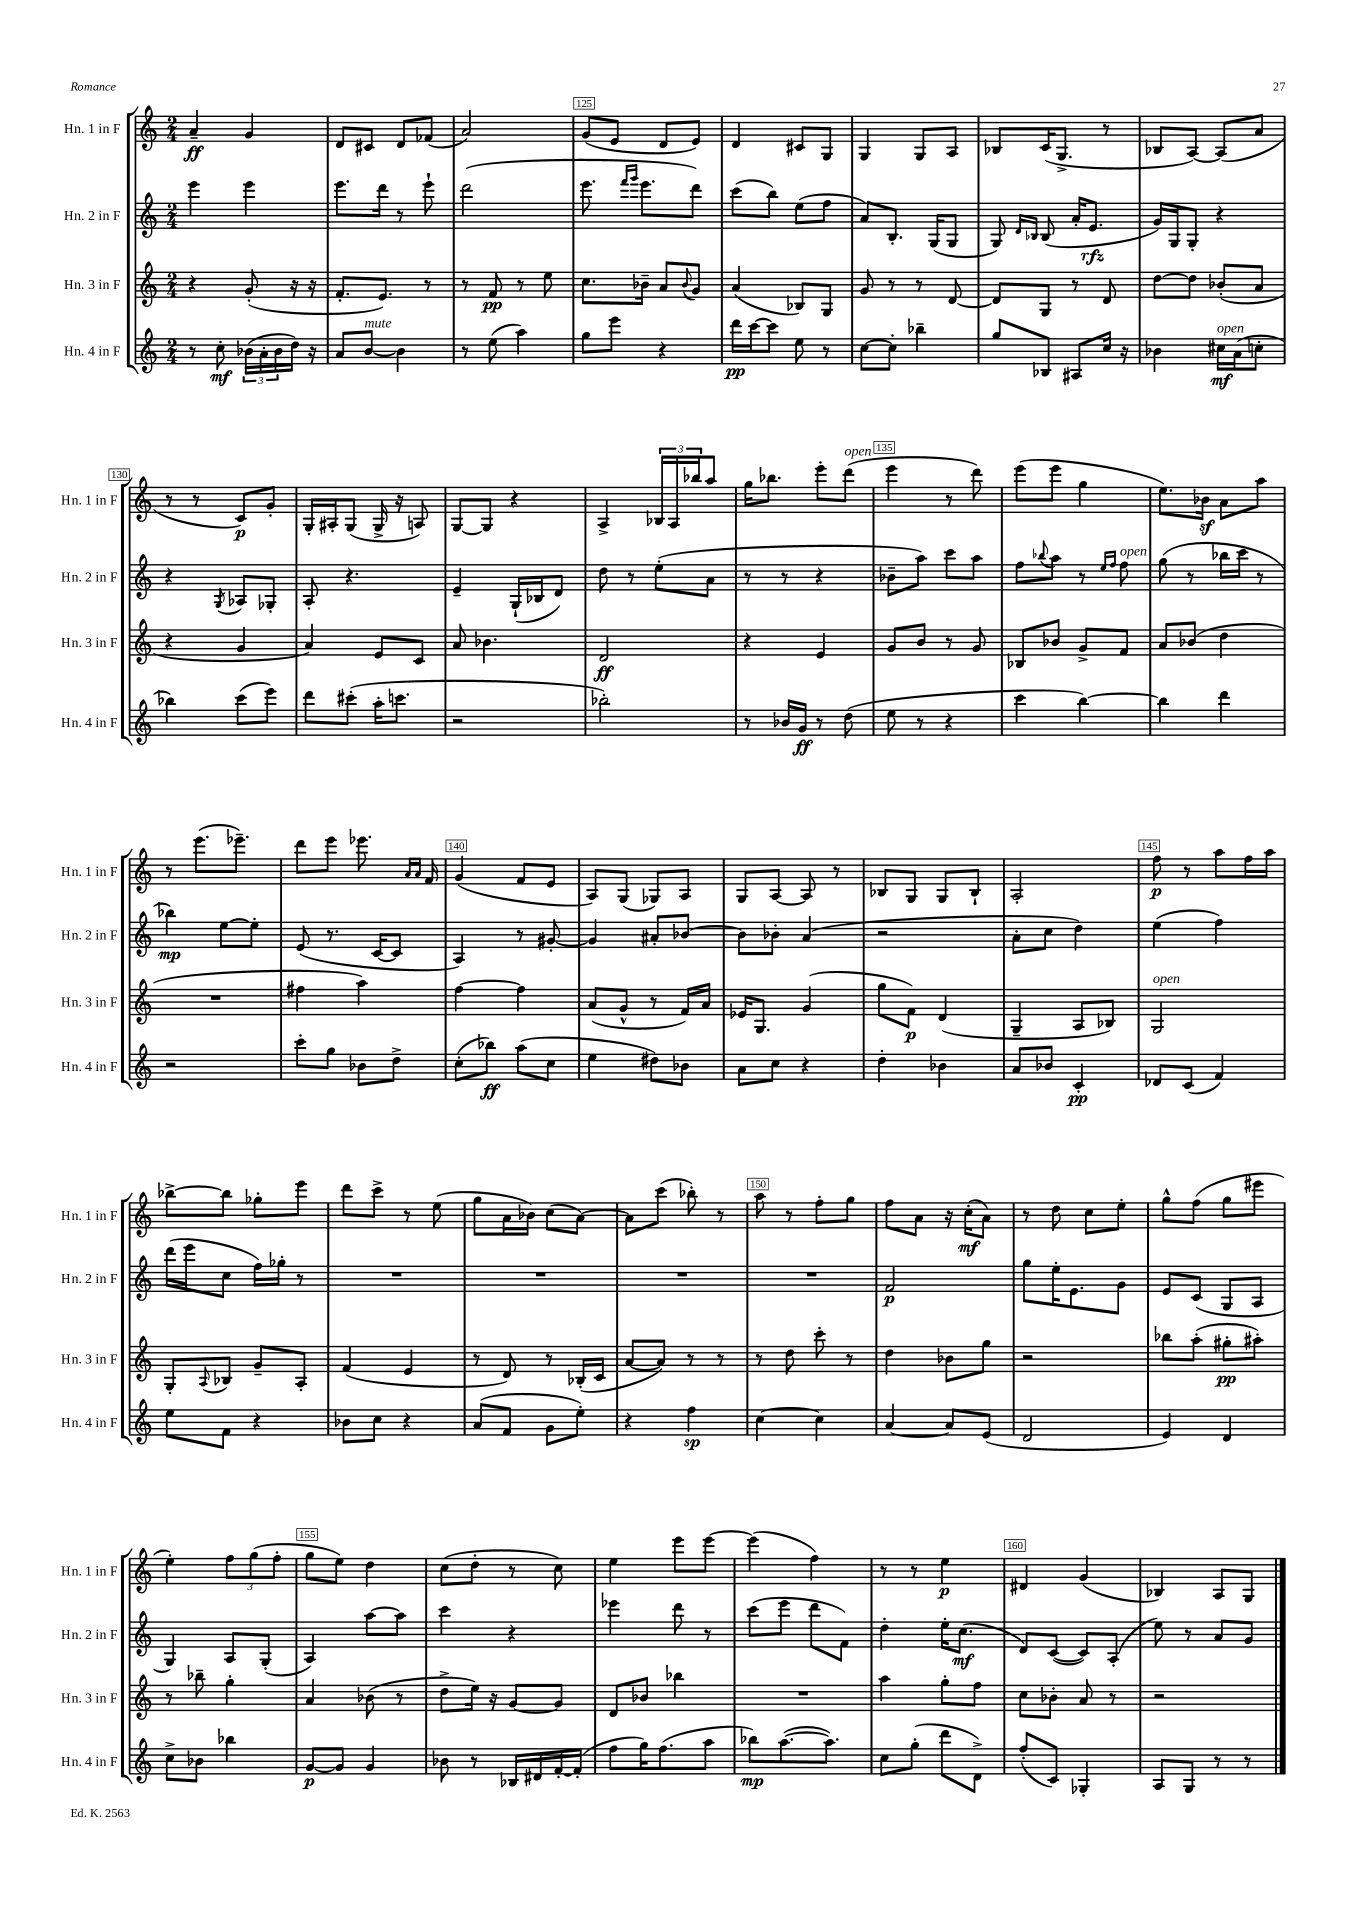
<<
\new StaffGroup <<
\new Staff = "s0" \with { instrumentName = "Hn. 1 in F" shortInstrumentName = "Hn. 1 in F" } {
    \clef treble \key c \major \numericTimeSignature \time 2/4
    a'4--\ff g'4 |
    d'8 cis'8 d'8 fes'8( |
    a'2) |
    g'8( e'8 d'8 e'8) |
    d'4 cis'8 g8 |
    g4 g8 a8 |
    bes8 c'16( g8.-> r8 |
    bes8 a8~) a8( a'8 |
    r8 r8 c'8\p) g'8-. |
    g16-. ais16-. g8( g16-> r16 a8) |
    g8~ g8 r4 |
    a4-> \tuplet 3/2 { bes16 a16 bes''16 } a''8 |
    g''16 bes''8. e'''8-. d'''8^\markup { \italic "open" }( |
    e'''4 r8 d'''8) |
    e'''8( e'''8 g''4 |
    e''8.) bes'16\sf a'8 a''8 |
    r8 e'''8.( ees'''8.--) |
    d'''8 e'''8 ees'''8. \grace { a'16 a'16 } f'16 |
    g'4( f'8 e'8 |
    a8) g8( ges8) a8 |
    g8 a8~ a8 r8 |
    bes8 g8 g8 bes8-! |
    a2-. |
    f''8\p r8 a''8 f''16 a''16 |
    bes''8~-> bes''8 ges''8-. e'''8 |
    d'''8 c'''8-> r8 e''8( |
    g''8 a'16 bes'16) c''8( a'8~) |
    a'8 c'''8( bes''8-.) r8 |
    a''8 r8 f''8-. g''8 |
    f''8 a'8 r16 c''16-.\mf( a'8) |
    r8 d''8 c''8 e''8-. |
    g''8-^ f''8( g''8 eis'''8 |
    e''4-.) \tuplet 3/2 { f''8 g''8( f''8-. } |
    g''8 e''8) d''4 |
    c''8( d''8-. r8 c''8) |
    e''4 e'''8 e'''8~ |
    e'''4( f''4) |
    r8 r8 e''4\p |
    dis'4 g'4( |
    bes4) a8 g8 \bar "|." |
}
\new Staff = "s1" \with { instrumentName = "Hn. 2 in F" shortInstrumentName = "Hn. 2 in F" } {
    \clef treble \key c \major \numericTimeSignature \time 2/4
    e'''4 e'''4 |
    e'''8. d'''16 r8 e'''8-! |
    d'''2( |
    e'''8. \grace { f'''16 g'''16 } e'''8. d'''8) |
    c'''8( b''8) e''8( f''8 |
    a'8) b8.-. g16( g8 |
    g8) \grace { d'16 bes16 } bes8( a'16-. e'8.\rfz |
    g'16) g16 g8-. r4 |
    r4 \acciaccatura { g8 } aes8 ges8-. |
    a8-. r4. |
    e'4-- g16-!( bes16 d'8) |
    d''8 r8 e''8-.( a'8 |
    r8 r8 r4 |
    bes'8-- a''8) c'''8 a''8 |
    f''8 \appoggiatura { bes''8 } a''8 r8 \grace { e''16 f''16 } f''8^\markup { \italic "open" } |
    g''8( r8 bes''16 c'''16 r8 |
    bes''4\mp) e''8~ e''8-. |
    e'8( r8. c'16~ c'8 |
    a4) r8 gis'8~-. |
    gis'4 ais'8-. bes'8~ |
    bes'8 bes'8-. a'4( |
    r2 |
    a'8-. c''8 d''4) |
    e''4( f''4) |
    d'''16( e'''16 c''8 f''16) ges''16-. r8 |
    R2 |
    R2 |
    R2 |
    R2 |
    f'2\p |
    g''8 e''16-. e'8. g'8 |
    e'8 c'8( g8 a8 |
    g4) a8 g8-.( |
    a4) a''8~ a''8 |
    c'''4 r4 |
    ees'''4 d'''8 r8 |
    c'''8( e'''8 d'''8 f'8) |
    d''4-. e''16-. c''8.\mf( |
    d'8) c'8~( c'8) a8-.( |
    e''8) r8 a'8 g'8 \bar "|." |
}
\new Staff = "s2" \with { instrumentName = "Hn. 3 in F" shortInstrumentName = "Hn. 3 in F" } {
    \clef treble \key c \major \numericTimeSignature \time 2/4
    r4 g'8-.( r16 r16 |
    f'8.-. e'8.) r8 |
    r8 f'8\pp r8 e''8 |
    c''8. bes'16-- a'8 \appoggiatura { bes'8 } g'8 |
    a'4( bes8) g8 |
    g'8 r8 r8 d'8~ |
    d'8 g8 r8 d'8 |
    d''8~ d''8 bes'8-.( a'8 |
    r4 g'4 |
    a'4) e'8 c'8 |
    a'8 bes'4. |
    d'2\ff |
    r4 e'4 |
    g'8 b'8 r8 g'8 |
    bes8 bes'8 g'8-> f'8 |
    a'8 bes'8( d''4 |
    R2 |
    fis''4 a''4) |
    f''4~ f''4 |
    a'8( g'8-^ r8 f'16) a'16 |
    ees'16 g8. g'4( |
    g''8 f'8\p) d'4( |
    g4-- a8 bes8) |
    g2^\markup { \italic "open" } |
    g8-. \appoggiatura { a8 } bes8 g'8-- a8-. |
    f'4( e'4 |
    r8 d'8) r8 bes16-.( c'16 |
    a'8~ a'8) r8 r8 |
    r8 d''8 c'''8-. r8 |
    d''4 bes'8 g''8 |
    r2 |
    bes''8 a''8-.( gis''8-.\pp ais''8-.) |
    r8 bes''8-- g''4-. |
    a'4 bes'8( r8 |
    d''8-> e''16) r16 g'8~ g'8 |
    d'8 bes'8 bes''4 |
    R2 |
    a''4 g''8-. f''8 |
    c''8 bes'8-. a'8 r8 |
    r2 \bar "|." |
}
\new Staff = "s3" \with { instrumentName = "Hn. 4 in F" shortInstrumentName = "Hn. 4 in F" } {
    \clef treble \key c \major \numericTimeSignature \time 2/4
    r8 c''8-.\mf \tuplet 3/2 { bes'16( a'16-. bes'16 } d''16) r16 |
    a'8 b'8~^\markup { \italic "mute" } b'4 |
    r8 e''8( a''4) |
    g''8 e'''8 r4 |
    d'''16\pp c'''16~ c'''8 e''8 r8 |
    c''8~ c''8-. bes''4-- |
    g''8 bes8 ais8 c''16 r16 |
    bes'4 cis''16\mf^\markup { \italic "open" } a'16( c''8-. |
    bes''4) c'''8( e'''8) |
    d'''8 cis'''8-.( a''16-. c'''8. |
    r2 |
    bes''2-.) |
    r8 bes'16 g'16\ff r8 d''8( |
    e''8 r8 r4 |
    c'''4 b''4~) |
    b''4 d'''4 |
    r2 |
    c'''8-. g''8 bes'8 d''8-> |
    c''8-.( bes''8\ff) a''8( c''8 |
    e''4 dis''8) bes'8 |
    a'8 c''8 r4 |
    d''4-. bes'4 |
    a'8 bes'8 c'4-.\pp |
    des'8 c'8( f'4) |
    e''8 f'8 r4 |
    bes'8 c''8 r4 |
    a'8( f'8 g'8 e''8-.) |
    r4 f''4\sp |
    c''4~ c''4 |
    a'4~ a'8 e'8( |
    d'2 |
    e'4) d'4 |
    c''8-> bes'8 bes''4 |
    g'8~\p g'8 g'4 |
    bes'8 r8 bes16 dis'16 f'16~-. f'16-.( |
    f''8 g''16) f''8.( a''8 |
    bes''8\mp) a''8.~( a''8.) |
    c''8 g''8-.( d'''8 d'8->) |
    f''8-.( c'8) ges4-. |
    a8 g8 r8 r8 \bar "|." |
}
>>
>>
\layout { \context { \Score currentBarNumber = #122 \override BarNumber.break-visibility = ##(#f #t #t) barNumberVisibility = #(every-nth-bar-number-visible 5) \override BarNumber.stencil = #(make-stencil-boxer 0.1 0.3 ly:text-interface::print) } }
